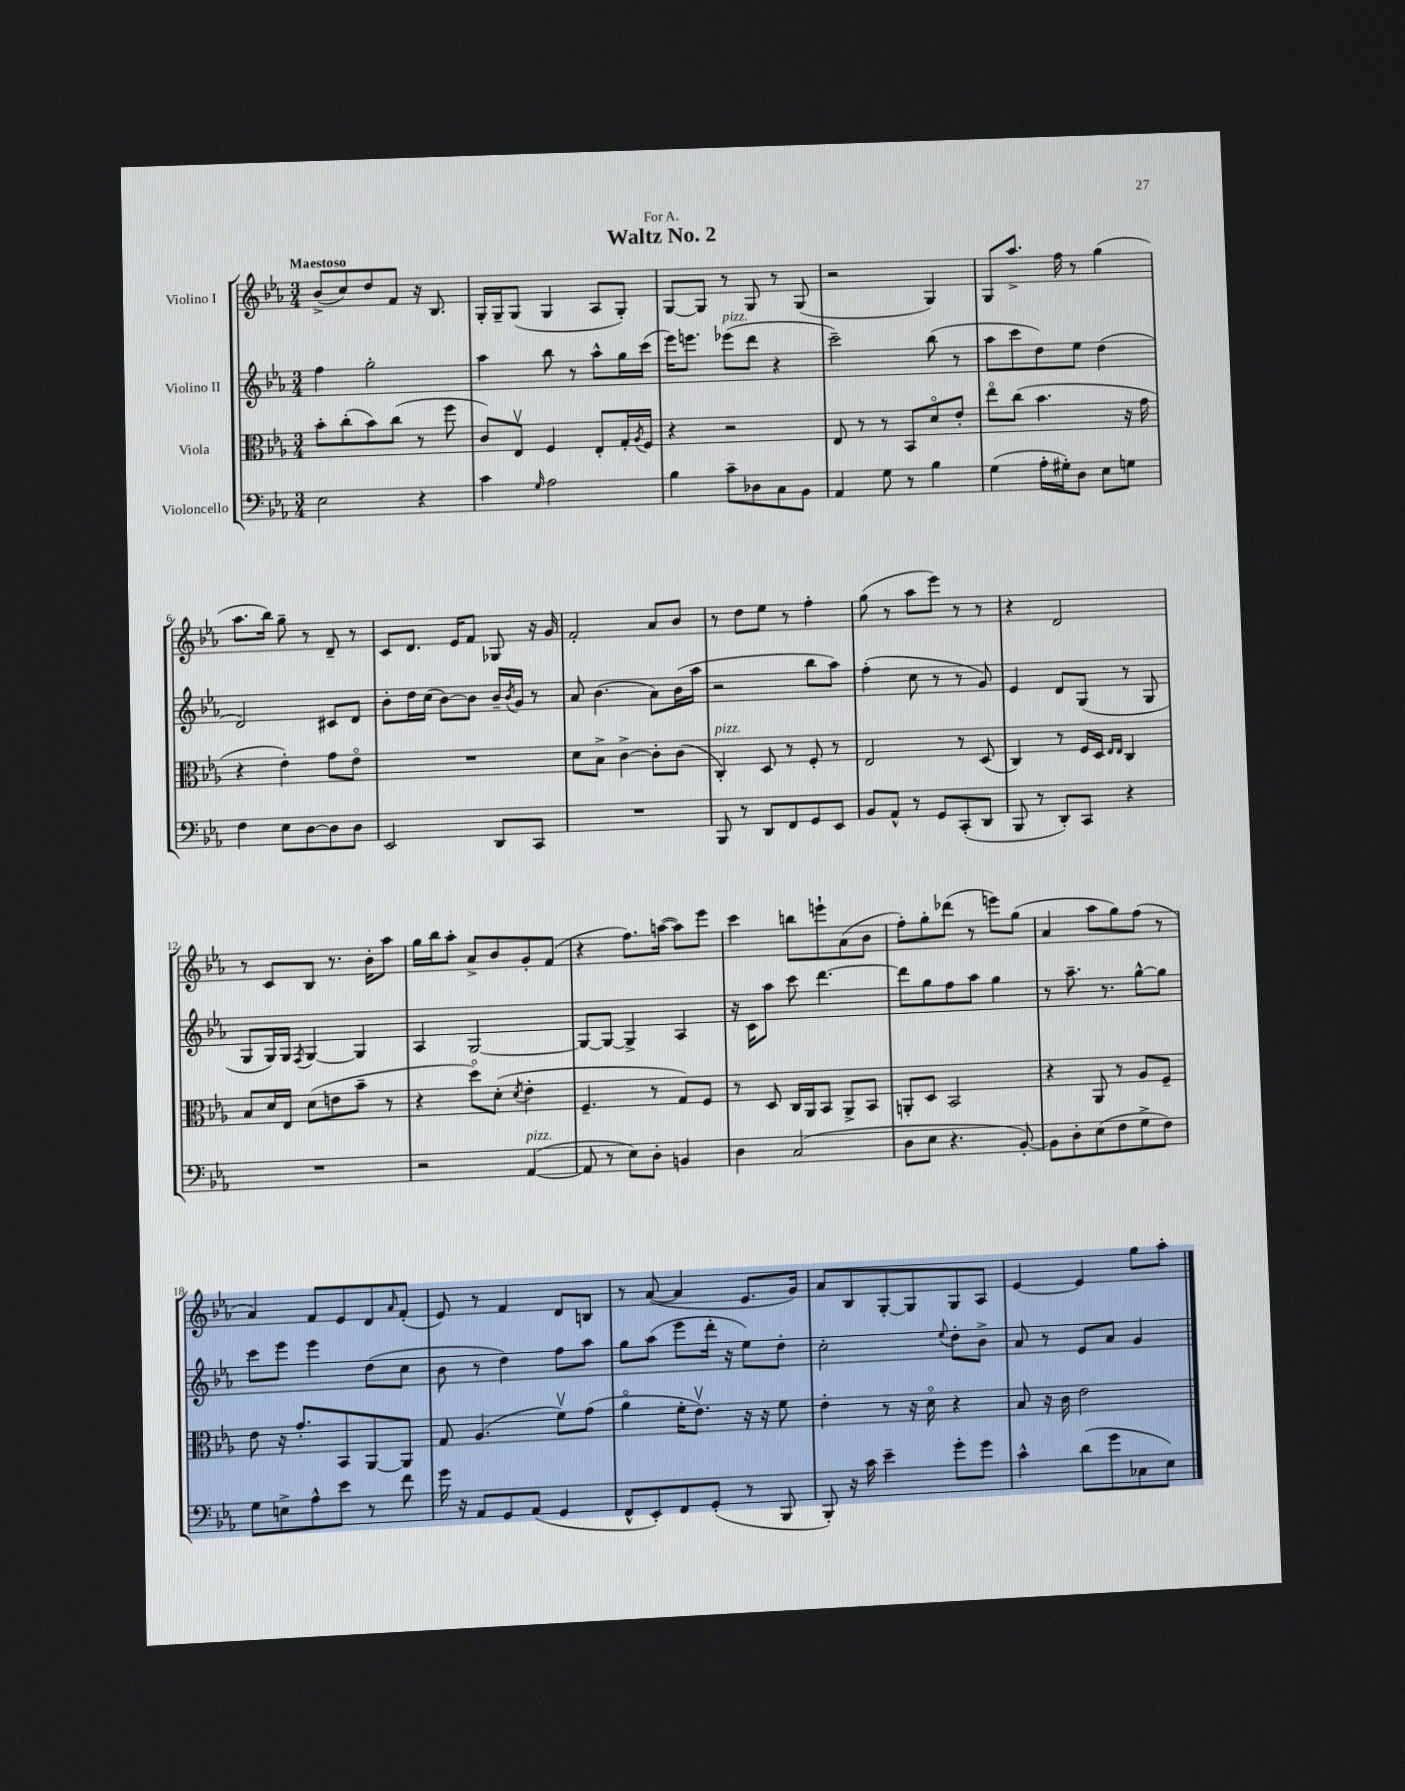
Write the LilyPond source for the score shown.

\header { title = "Waltz No. 2" dedication = "For A." }
<<
\new StaffGroup <<
\new Staff = "s0" \with { instrumentName = "Violino I" } {
    \clef treble \key ees \major \numericTimeSignature \time 3/4 \tempo "Maestoso"
    bes'8->( c''8) d''8 f'8 r16 bes8. |
    g16-. g16-- g8( g4 aes8 g8-.) |
    g8~ g8 r8 g8 r8 g8( |
    r2 g4) |
    g8 aes''8.-> f''16 r8 g''4( |
    aes''8. bes''16) g''8-- r8 d'8-- r8 |
    c'8 d'8. ees'16 f'8 ges8 r16 g'16 |
    f'2-. aes'8 bes'8 |
    r8 d''8 ees''8 r8 f''4-. |
    g''8( r8 aes''8 ees'''8) r8 r8 |
    r4 d'2 |
    r8 c'8 bes8 r8. bes'16-. aes''8 |
    g''16 bes''16 aes''8-. aes'8-> bes'8 g'8-. f'8( |
    r4 f''8.) a''16~( a''8) ees'''8 |
    c'''4 b''8 e'''8-! aes'8( bes'8 |
    f''8-.) g''8-. des'''8( r8 e'''8) g''8( |
    aes'4 aes''8 g''8) f''8( r8 |
    aes'4) f'8 ees'8 d'8 \grace { aes'16 } f'8-.( |
    ees'8) r8 f'4 d'8 b8 |
    r8 aes'8~( aes'4 ees'8. g'16) |
    aes'8 bes8 g8~-. g8 g8 aes8 |
    ees'4~ ees'4 g''8 aes''8-. \bar "|." |
}
\new Staff = "s1" \with { instrumentName = "Violino II" } {
    \clef treble \key ees \major \numericTimeSignature \time 3/4
    f''4 g''2-. |
    aes''4 bes''8 r8 aes''8-^ g''16 c'''16( |
    ees'''16) e'''8. ees'''8^\markup { \italic "pizz." }( d'''8 r4 |
    c'''2--) bes''8( r8 |
    aes''8 c'''8 d''8) ees''8 d''4( |
    d'2) cis'8 d'8 |
    bes'8-. d''16 c''16( bes'8~) bes'8 bes'16-- \acciaccatura { bes'8 } g'16 r8 |
    aes'8 bes'4.( aes'8) bes'16( aes''16 |
    r2 bes''8 aes''8) |
    f''4-.( c''8 r8 r8 g'8) |
    ees'4 d'8 g8( r8 g8 |
    g8 g16) g16 \acciaccatura { f8 } g4~ g4 |
    aes4 g2~ |
    g8~ g8~ g4-> aes4 |
    r16 c'16 aes''8 c'''8 d'''4.~ |
    d'''8 g''8 f''8 aes''8 g''4 |
    r8 aes''8.-- r8. g''8~-^ g''8 |
    c'''8 ees'''8 ees'''4 d''8( c''8 |
    bes'8 r8 d''4) f''8 aes''8 |
    g''8 aes''8( ees'''8 d'''16-. r16 ees''8) d''8-. |
    c''2-. \appoggiatura { ees''8 } d''8-. bes'8-> |
    aes'8 r8 ees'8 aes'8 g'4 \bar "|." |
}
\new Staff = "s2" \with { instrumentName = "Viola" } {
    \clef alto \key ees \major \numericTimeSignature \time 3/4
    bes'8-. c''8-.( bes'8) c''8( r8 f''8 |
    c'8) ees8\upbow f4 ees8-. g16-. \acciaccatura { aes8 } f16 |
    r4 r2 |
    ees8 r8 r8 bes,8 d'8\flageolet ees'8-. |
    ees''8\flageolet c''8( bes'4. r16 g'16 |
    r4 ees'4-.) g'8 ees'8\flageolet |
    R2. |
    d'8 bes8-> c'4~-> c'8-. c'8( |
    c4-.^\markup { \italic "pizz." }) d8 r8 f8-. r8 |
    ees2 r8 d8( |
    c4) r8 f16 d16 \grace { ees16 ees16 } c4 |
    bes8 d'16 ees16 d'8( e'8 bes'8-- r8 |
    r4 d''8\flageolet) d'8-.( \acciaccatura { d'8 } ees'4-. |
    f4.-- r8 g8) f8 |
    r8 d8 c16 aes,16 bes,8 aes,8-> bes,8 |
    a,8-. d8 bes,2 |
    r4 aes,8 r8 aes8 f8-- |
    ees'8 r16 g'8.-. bes,8 aes,8~ aes,8 |
    g8 aes4.( f'8\upbow) g'8( |
    aes'4\flageolet f'16-. ees'8.\upbow) r16 r16 f'8 |
    ees'4-. r8 r16 d'16\flageolet r4 |
    bes8 r16 c'16 ees'2 \bar "|." |
}
\new Staff = "s3" \with { instrumentName = "Violoncello" } {
    \clef bass \key ees \major \numericTimeSignature \time 3/4
    ees2 r4 |
    c'4 \grace { g16 } aes2 |
    bes4 c'8-- des8 c8 bes,8 |
    aes,4 g8 r8 bes4 |
    g4( aes16-. gis16-.) d8 ees8 g8 |
    f4 ees8 d8~ d8 d8 |
    ees,2 d,8 c,8 |
    R2. |
    bes,,8 r8 d,8 f,8 g,8 ees,8 |
    bes,8 aes,8-^ r8 g,8 c,8-.( d,8 |
    bes,,8 r8 d,8-.) c,8 r4 |
    R2. |
    r2 aes,4~^\markup { \italic "pizz." }( |
    aes,8 r8 ees8) d8-. b,4 |
    d4 c2( |
    d8 ees8 r4. bes,8~-.) |
    bes,8 d8-. ees8( f8 g8-> f8) |
    g8 e8-> aes8-^ ees'8 r8 f'8 |
    g'16 r16 aes,8 g,8 aes,8( g,4 |
    f,8-^ ees,8-.) f,8 g,8-.( r8 bes,,8 |
    bes,,8-.) r16 c'16 ees'4-- g'8-. g'8 |
    c'4-^ d'8( g'8 ces8 ees8) \bar "|." |
}
>>
>>
